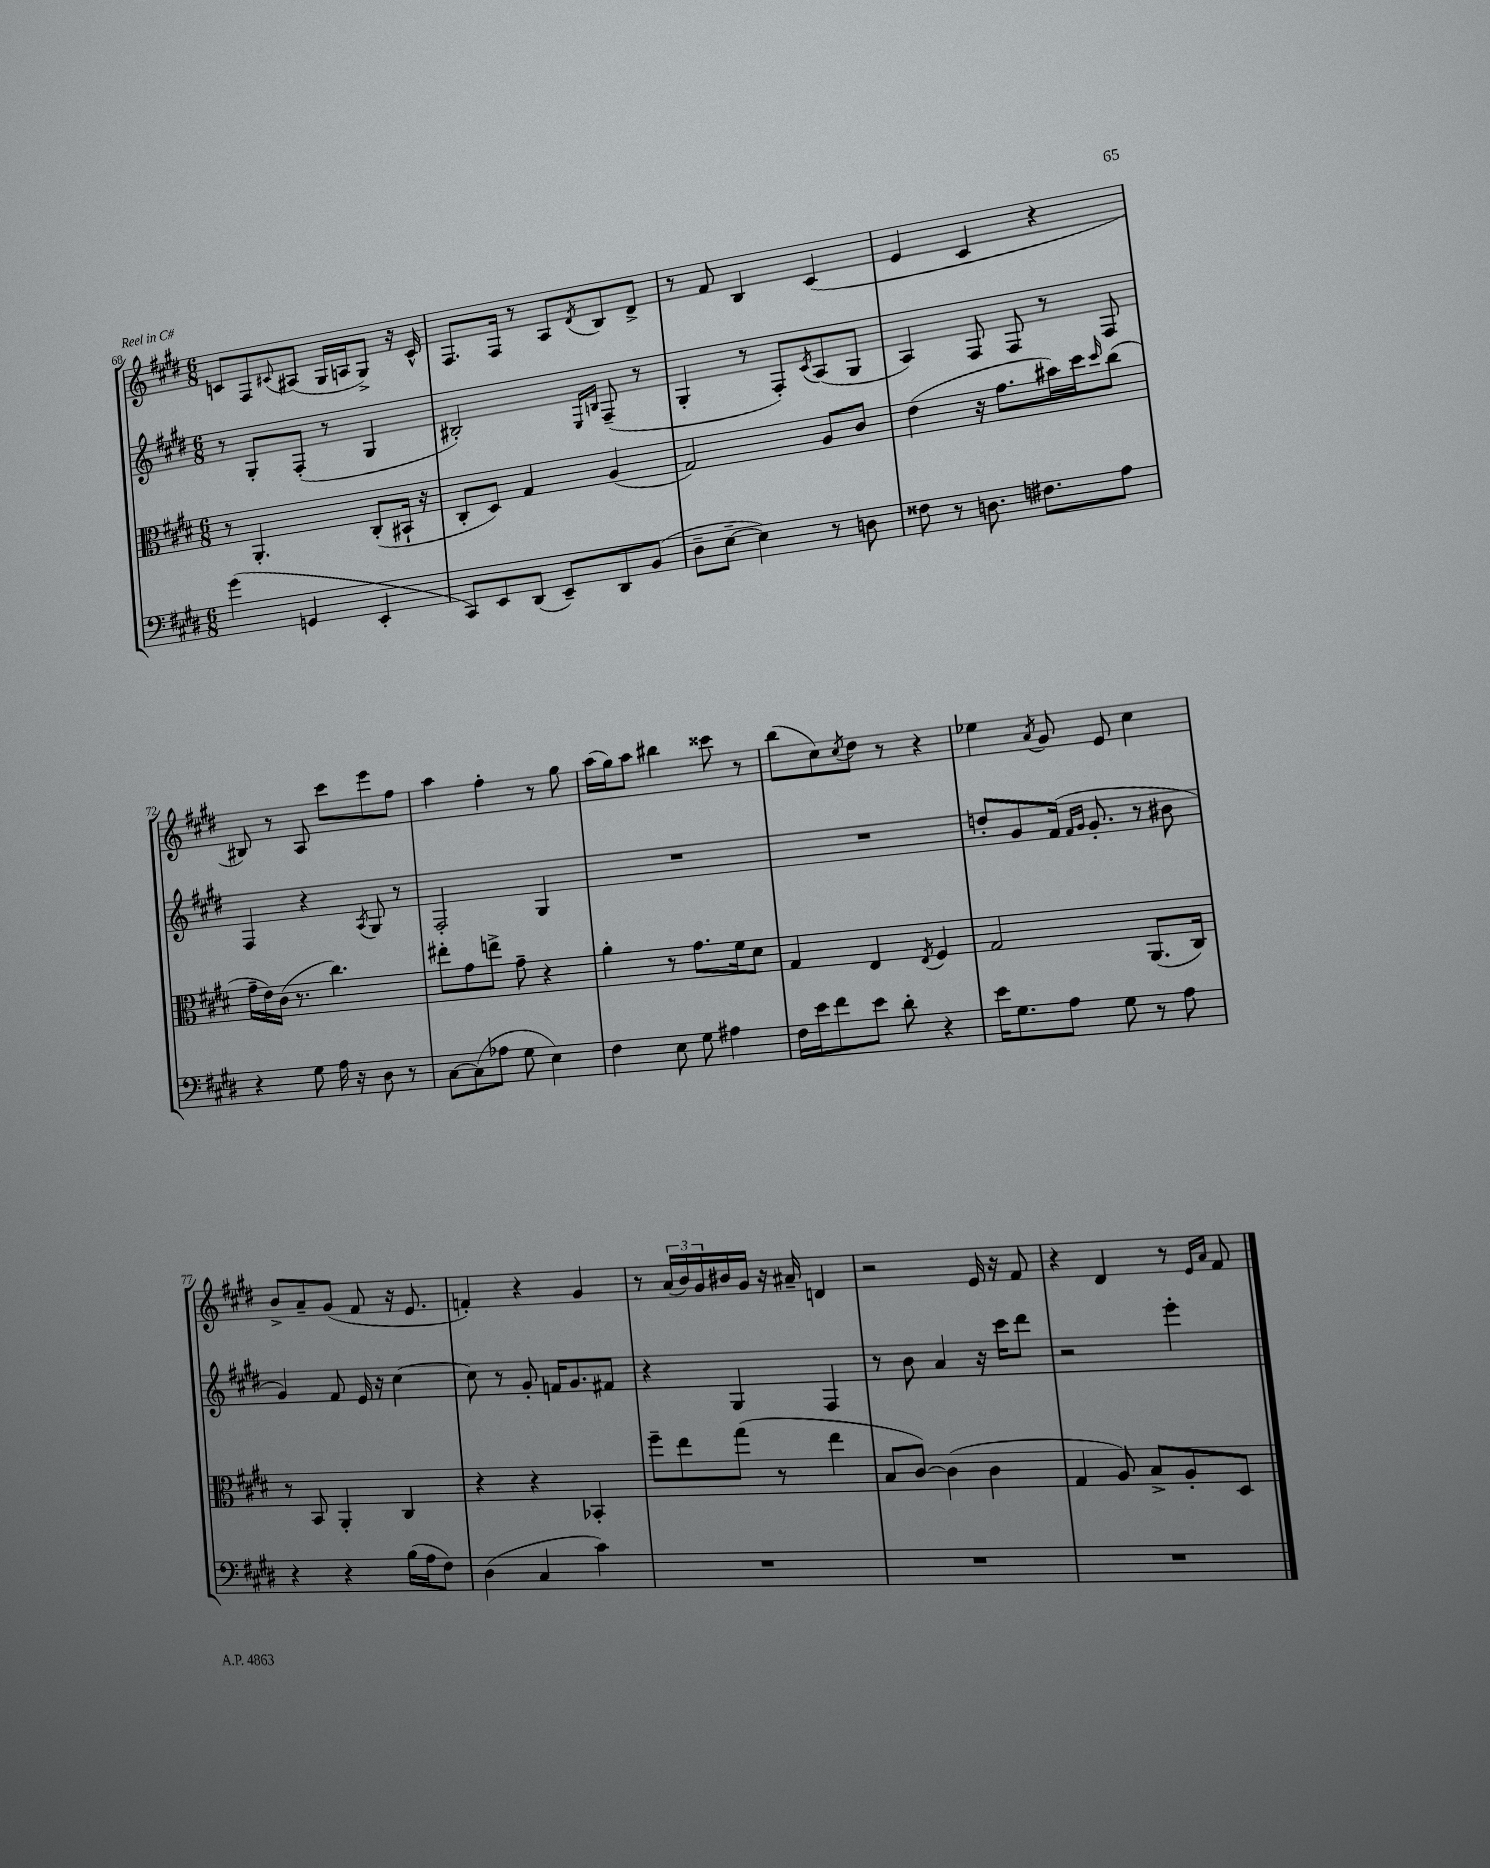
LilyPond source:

<<
\new StaffGroup <<
\new Staff = "s0" {
    \clef treble \key e \major \numericTimeSignature \time 6/8
    c'8 fis8 \appoggiatura { cis'8 } ais8( gis16 a16 gis8->) r16 cis'16-^ |
    fis8. fis16 r8 a8 \acciaccatura { dis'8 } b8 dis'8-> |
    r8 fis'8 b4 cis'4( |
    e'4 cis'4 r4 |
    bis8) r8 a8 cis'''8 e'''8 fis''8 |
    a''4 fis''4-. r8 gis''8 |
    a''16( gis''16) a''8 bis''4 cisis'''8 r8 |
    b''8( cis''8) \acciaccatura { cis''8 } dis''8 r8 r4 |
    ees''4 \acciaccatura { a'8 } gis'8 e'8 cis''4 |
    b'8-> a'8-- gis'8( fis'8 r16 e'8. |
    f'4-.) r4 gis'4 |
    r8 \tuplet 3/2 { a'16( b'16) gis'16 } bis'16 gis'16 r16 ais'16-- d'4 |
    r2 e'16 r16 fis'8 |
    r4 dis'4 r8 \grace { e'16 a'16 } fis'8 \bar "|." |
}
\new Staff = "s1" {
    \clef treble \key e \major \numericTimeSignature \time 6/8
    r8 gis8-. fis8-.( r8 gis4 |
    bis2-.) \grace { e16 b16 } fis8--( r8 |
    gis4-. r8 fis8-.) \acciaccatura { cis'8 } a8( gis8 |
    a4) fis8 fis8 r8 fis8 |
    fis4 r4 \acciaccatura { a8 } gis8 r8 |
    fis2-. gis4 |
    R2. |
    R2. |
    d''8-. gis'8 fis'16( \grace { fis'16 gis'16 } gis'8.-. r8 bis'8 |
    gis'4) fis'8 e'16 r16 cis''4~ |
    cis''8 r8 gis'8-. f'16 gis'8. fis'8 |
    r4 gis4 fis4 |
    r8 b'8 a'4 r16 cis'''16 dis'''8 |
    r2 e'''4-. \bar "|." |
}
\new Staff = "s2" {
    \clef alto \key e \major \numericTimeSignature \time 6/8
    r8 a,4.-. cis8-.( bis,16-! r16 |
    cis8-. dis8) gis4 a4( |
    gis2) a8 cis'8 |
    e'4( r16 gis'8. bis'16) dis''16 \grace { dis''16 } cis''8( |
    gis'16-- e'16) cis'16( r8. cis''4.) |
    eis''8-. gis'8 e''8-> gis'8-- r4 |
    a'4-. r8 gis'8. fis'16 dis'8 |
    gis4 e4 \acciaccatura { e8 } fis4 |
    gis2 a,8.( cis16) |
    r8 b,8 a,4-. cis4 |
    r4 r4 bes,4-. |
    fis''8-- e''8 gis''8( r8 e''4 |
    b8 cis'8~) cis'4( cis'4 |
    gis4 a8) b8-> a8-. dis8 \bar "|." |
}
\new Staff = "s3" {
    \clef bass \key e \major \numericTimeSignature \time 6/8
    gis'4( g,4 e,4-. |
    cis,8) e,8 dis,8( e,8--) dis,8 b,8( |
    dis8-- e8~-- e4) r8 d8 |
    fisis8 r8 d8. fis8. a8 |
    r4 gis8 a16 r16 dis8 r8 |
    cis8~ cis8( aes8 gis8 e4) |
    fis4 e8 gis8 ais4 |
    fis16 e'16 fis'8 e'8 dis'8-. r4 |
    e'16 gis8. a8 gis8 r8 a8 |
    r4 r4 b16( a16 fis8) |
    dis4( cis4 cis'4) |
    R2. |
    R2. |
    R2. \bar "|." |
}
>>
>>
\layout { \context { \Score currentBarNumber = #68 } }
